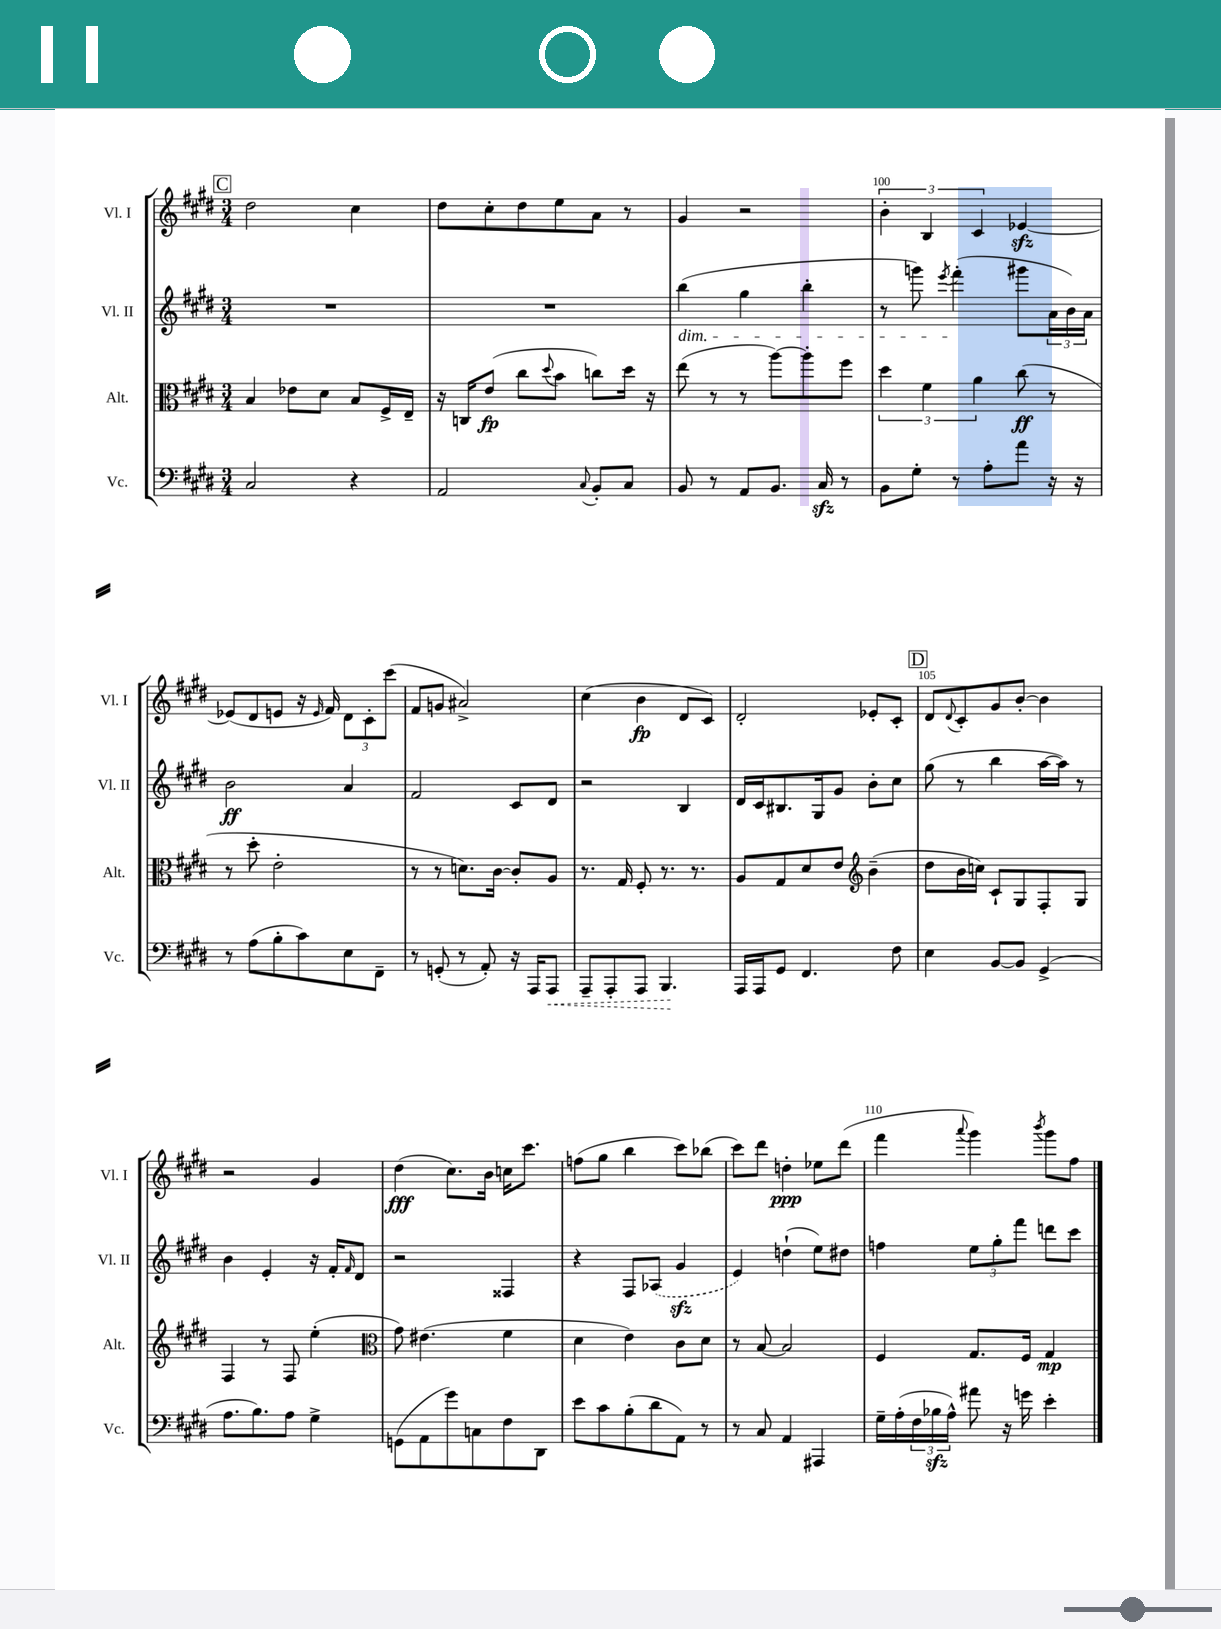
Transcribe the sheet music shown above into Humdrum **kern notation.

**kern	**kern	**kern	**kern
*staff4	*staff3	*staff2	*staff1
*clefF4	*clefC3	*clefG2	*clefG2
*k[f#c#g#d#]	*k[f#c#g#d#]	*k[f#c#g#d#]	*k[f#c#g#d#]
*M3/4	*M3/4	*M3/4	*M3/4
2C#	4B	2.r	2dd#
.	8e-	.	.
.	8d#	.	.
4r	8B	.	4cc#
.	16F#^	.	.
.	16E~	.	.
=	=	=	=
2AA	16r	2.r	8dd#
.	16C	.	.
.	(8e	.	8cc#'
.	8cc#	.	8dd#
.	8qqdd#	.	.
.	8b	.	8ee
8qqC#	.	.	.
8BB'	8cc)	.	8a
8C#	16dd#	.	8r
.	16r	.	.
=	=	=	=
8BB	(8ee	(4bb	4g#
8r	8r	.	.
8AA	8r	4gg#	2r
8.BB	[8aa)	.	.
.	8aa']	4bb'	.
16C#	.	.	.
8r	8ff#	.	.
=	=	=	=
8BB	6dd#	8r	6b'
8G#'	.	8ggg)	.
.	6f#	.	6B
.	.	8qeee	.
8r	.	(4fff#'	.
.	6a	.	6c#
8A'	.	.	.
8a	(8cc#	8ggg#	[4e-
16r	8r	24a	.
.	.	24b)	.
16r	.	.	.
.	.	24a	.
=	=	=	=
8r	8r	2b	(8e-]
(8A	8dd#'	.	8d#
8B'	2e'	.	8e
8c#)	.	.	16r
.	.	.	16qqe
.	.	.	16f#)
8E	.	4a	12d#
.	.	.	12c#'
8FF#~	.	.	.
.	.	.	(12ccc#
=	=	=	=
8r	8r	2f#	8f#
(8GG'	8r	.	8g
8r	8.d)	.	2a#^)
8AA')	.	.	.
.	[16c#	.	.
16r	8c#']	8c#	.
16AAA	.	.	.
8AAA	8A	8d#	.
=	=	=	=
8AAA~	8.r	2r	(4cc#
8AAA'	.	.	.
.	16G#	.	.
8AAA	8F#'	.	4b
4.BBB	8.r	.	.
.	.	4B	8d#
.	8.r	.	.
.	.	.	8c#)
=	=	=	=
16AAA	8A	16d#	2d#'
16AAA	.	16c#	.
8GG#	8G#	8.B#	.
4.FF#	8d#	.	.
.	.	16G#	.
.	8e	8g#	.
*	*clefG2	*	*
.	(4b~	8b'	8e-'
8F#	.	8cc#	8c#'
=	=	=	=
4E	8dd#	(8gg#	8d#
.	.	.	8qqd#
.	16b	8r	8c#'
.	16cc)	.	.
[8BB	8c#`	4bb	8g#
8BB]	8G#	.	[8b'
(4GG#^	8F#'	[16aa	4b]
.	.	16aa])	.
.	8G#	8r	.
=	=	=	=
8.A	4F#	4b	2r
8.B)	.	.	.
.	8r	4e'	.
8A	8F#	.	.
4G#^	(4ee'	16r	4g#
.	.	16f#'	.
.	.	16qqf#	.
.	.	8d#	.
=	=	=	=
*	*clefC3	*	*
(8GG	8g#)	2r	(4dd#
8AA	(4.e#	.	.
8g#)	.	.	8.cc#)
8C	.	.	.
.	.	.	16b
8F#	4f#	4F##	16cc
.	.	.	8.ccc#
8DD#	.	.	.
=	=	=	=
8e	4d#	4r	(8ff
8c#	.	.	8gg#
(8B'	4e)	8F#	4bb
8d#	.	(8A-	.
8AA)	8c#	4g#	8ccc#)
8r	8d#	.	(8bb-
=	=	=	=
8r	8r	4e)	8ccc#)
8C#	[8B	.	8ddd#
4AA	2B]	(4dd`	4dd'
4AAA#	.	8ee)	8ee-
.	.	8dd#	(8ddd#
=	=	=	=
16G#~	4F#	4ff	4fff#
(16A'	.	.	.
24F#	.	.	.
24B-	.	.	.
24A^^)	.	.	.
.	.	.	8qqaaa
8a#	8.G#	12ee	4ggg#)
.	.	12gg#'	.
16r	.	.	.
.	.	12fff#	.
16g	16F#	.	.
.	.	.	8qbbb
4e'	4G#	8ddd	8ggg#
.	.	8ccc#	8ff#
==	==	==	==
*-	*-	*-	*-
